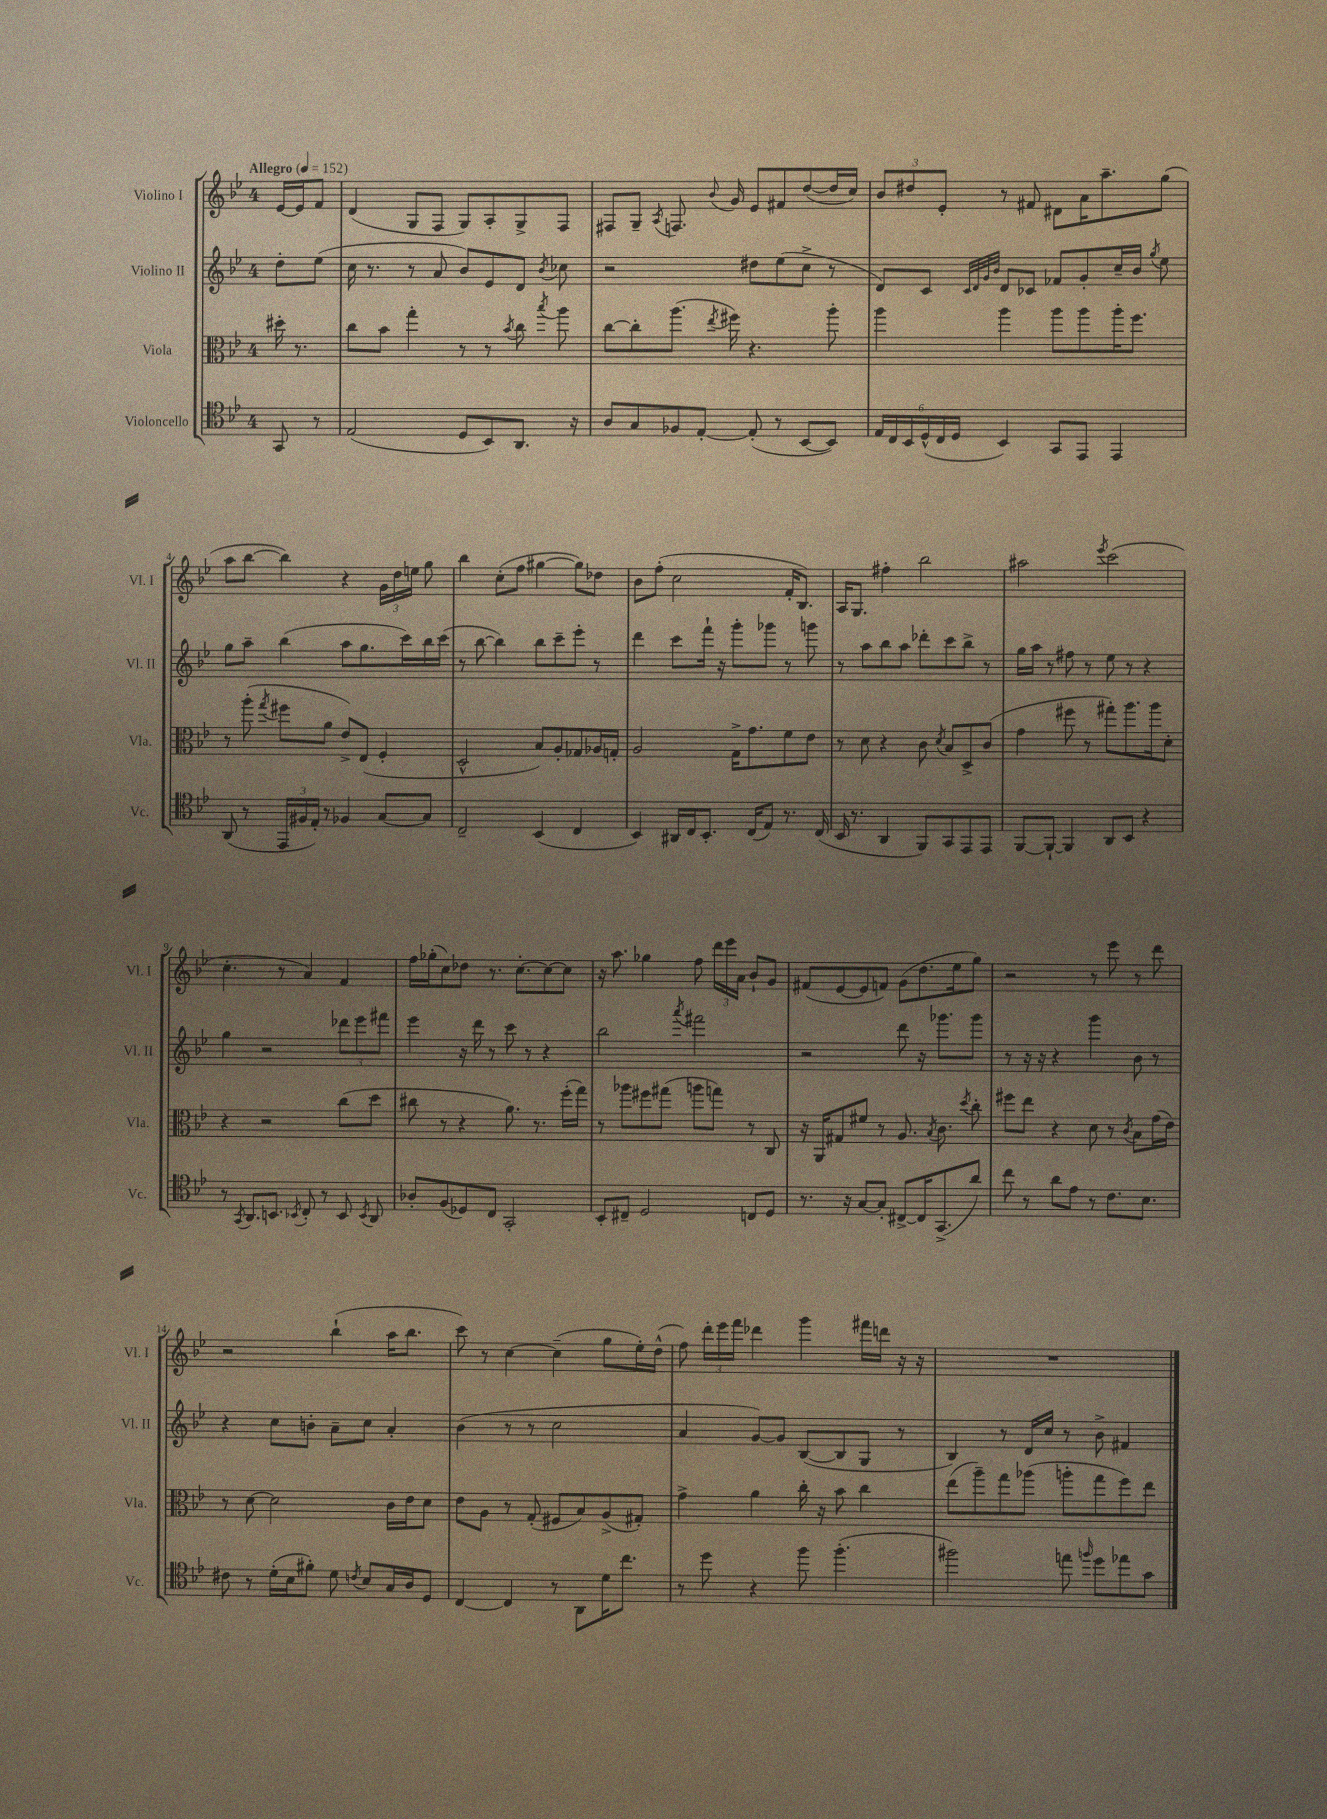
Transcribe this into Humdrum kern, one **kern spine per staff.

**kern	**kern	**kern	**kern
*staff4	*staff3	*staff2	*staff1
*clefC4	*clefC3	*clefG2	*clefG2
*k[b-e-]	*k[b-e-]	*k[b-e-]	*k[b-e-]
*M4/4	*M4/4	*M4/4	*M4/4
*MM152	*MM152	*MM152	*MM152
8GG	16dd#'	8dd'	[16e-
.	8.r	.	16e-]
8r	.	(8ee-	8f
=	=	=	=
(2E-	8cc	16cc	(4d
.	.	8.r	.
.	8b-	.	.
.	4gg'	8r	8G
.	.	8a	8F
8D	8r	8b-)	8G)
8BB-)	8r	8e-	8A'
.	8qb-	.	.
8.AA	8cc	8d	8G^
.	8qbb-	8qb-	.
.	8aa	8cc-	8F
16r	.	.	.
=	=	=	=
8A	[8cc	2r	8F#
8G	8cc']	.	8G~
.	.	.	8qA
8F-	(8.aa	.	8.F
[8E-'	.	.	.
.	8qee-	.	8qqb-
.	16ff#)	.	16g
(8E-']	4.r	8dd#	8e-
8r	.	(8ee-	8f#
[8BB-	.	8cc^	([8dd
8BB-])	8aa'	8r	16dd]
.	.	.	16cc)
=	=	=	=
24E-	4aa	8d)	12b-
24C	.	.	.
24BB-	.	.	12dd#
(24D^^	.	8c	.
24C	.	.	12e-'
24D	.	.	.
.	.	32qqc	.
.	.	32qqd	.
.	.	32qqg	.
.	.	32qqb-	.
4BB-)	4aa	8d	8r
.	.	8c-	8f#
8GG	8aa	8f-	8d#
8EE-	8aa	8g'	16a
.	.	.	8.aa~
4EE-	16aa'	16cc~	.
.	8.ff	16b-	.
.	.	8qgg	.
.	.	8ee-	(8gg
=	=	=	=
(8AA	8r	8gg	8aa
8r	(8aa'	8aa~	[8bb-
.	8qgg	.	.
24EE-	8ff#	(4bb-	4bb-])
24F#	.	.	.
24E-')	.	.	.
8r	8a	.	.
4F-	8e-^)	8aa	4r
.	(8E-	8.gg	.
[8G	4F'	.	24g
.	.	.	24dd
.	.	16ccc)	.
.	.	.	24ee
8G]	.	16bb-	8gg
.	.	(16ccc	.
=	=	=	=
2C~	2D^^	8r	4bb-
.	.	[8bb-	.
.	.	4bb-])	(8cc'
.	.	.	8ff
(4BB-	8B-)	8bb-	[4gg#
.	8A'	8ccc~	.
4C	8G-	8eee-'	8gg#])
.	16A-	8r	8dd-
.	16G'	.	.
=	=	=	=
4BB-)	2A	4ddd	8b-
.	.	.	(8ff'
16AA#	.	8ccc	2cc
16C	.	.	.
8.BB-'	.	16fff`	.
.	.	16r	.
.	16G^	8ggg'	.
(16C	8.g	.	.
8E-)	.	8ggg-	.
8.r	8f	8r	16f'
.	.	.	8.B-)
.	8e-	8ggg	.
(16C	.	.	.
=	=	=	=
16BB-	8r	8r	16A
8.r	.	.	8.G
.	8d	8aa	.
4AA	4r	8bb-	4ff#'
.	.	8aa	.
8FF)	8c	8ddd-'	2bb-
.	8qd	.	.
8GG	8B-	8ccc	.
8EE-	8D^	8bb-^	.
8EE-	(8c	8r	.
=	=	=	=
[8FF	4g	16gg	2aa#
.	.	16aa	.
8FF`_	.	8r	.
4FF]	8ff#	8ff#	.
.	8r	8r	.
.	.	.	8qeee-
8AA	8gg#')	8ee-	(2ccc
8BB-	8.aa	8r	.
4r	.	4r	.
.	16aa	.	.
.	8d'	.	.
=	=	=	=
8r	4r	4gg	4.cc'
8qGG	.	.	.
8.AA	.	.	.
.	2r	2r	.
8.BB	.	.	.
.	.	.	8r
8qBB-	.	.	.
8C'	.	.	4a)
8r	.	.	.
8BB-	(8cc	12ddd-	4f
.	.	12eee-	.
8qBB-	.	.	.
8AA	8dd	.	.
.	.	12fff#	.
=	=	=	=
8A-'	8cc#	4eee-	16ff
.	.	.	(16gg-'
(8F	8r	.	8cc)
8D-)	4r	16r	8dd-
.	.	16ddd	.
8C	.	8r	8.r
2GG'	8.a)	8ccc	.
.	.	.	[8.cc'
.	.	8r	.
.	8.r	.	.
.	.	4r	8cc_
.	(16ff'	.	8cc]
.	16gg)	.	.
=	=	=	=
8BB-'	8r	2bb-	16r
.	.	.	8.aa
8C#~	8aa-	.	.
2D	8ff#	.	4gg-
.	(8gg#	.	.
.	.	8qaaa	.
.	8aa	2fff#	8ff
.	8gg)	.	24ddd
.	.	.	24eee-
.	.	.	24a
8C	8r	.	8b-`
8D	8C	.	8g
=	=	=	=
8.r	16r	2r	(8f#
.	16AA	.	.
.	8G#	.	[8e-
16r	.	.	.
[8G	8f#	.	8e-]
8G']	8r	.	8f)
[8C#^	8.A	8ddd	(8g
16C#]	.	16r	8.dd
.	8qB-	.	.
(8.GG^	8.c	8.ggg-	.
.	.	.	16ee-
.	8qdd	.	.
8a)	8cc'	8ggg-	8gg)
=	=	=	=
8cc	8ff#	8r	2r
8r	8ee-	16r	.
.	.	16r	.
8a	4r	4r	.
8e-	.	.	.
8r	8d	4ggg	8r
8.c	8r	.	8eee-
.	8qc	.	.
.	8B-	8b-	8r
8.B-	.	.	.
.	(16g	8r	8ddd
.	16e-)	.	.
=	=	=	=
8c#	8r	4r	2r
8r	[8d	.	.
(16d'	2d]	8cc	.
16B-	.	.	.
8f#')	.	8b'	.
8d	.	8a~	(4bb-`
8qc	.	.	.
8B-	.	8cc	.
16G	16c	4a'	16aa
16A	16e-	.	8.bb-
8D	8d	.	.
=	=	=	=
[4C	8e-	(4b-	8ccc)
.	8A	.	8r
4C]	8r	8r	[4cc
.	(8G'	8r	.
8r	8F#	2cc	(4cc~]
8AA	8B-)	.	.
16d	(8A^	.	8gg
8.cc	.	.	.
.	8G#')	.	16ee-')
.	.	.	(16dd^^
=	=	=	=
8r	4g^	4a	8ff)
8dd	.	.	24ddd'
.	.	.	24eee-
.	.	.	24fff
4r	4a	[8g)	4ddd-
.	.	8g]	.
8ff	16cc'	([8B-	4ggg
.	16r	.	.
(4.ff'	8b-	8B-]	.
.	4cc	8G	16fff#
.	.	.	16ddd
.	.	8r	16r
.	.	.	16r
=	=	=	=
2ff#)	(8ee-	4B-)	1r
.	8aa~)	.	.
.	8gg	8r	.
.	(8aa-	16d	.
.	.	16cc	.
8ee	8aa'	8r	.
16qqff	.	.	.
8dd	8gg	8b-^	.
8ee-	8ff)	4f#	.
8g	8ee-	.	.
==	==	==	==
*-	*-	*-	*-
